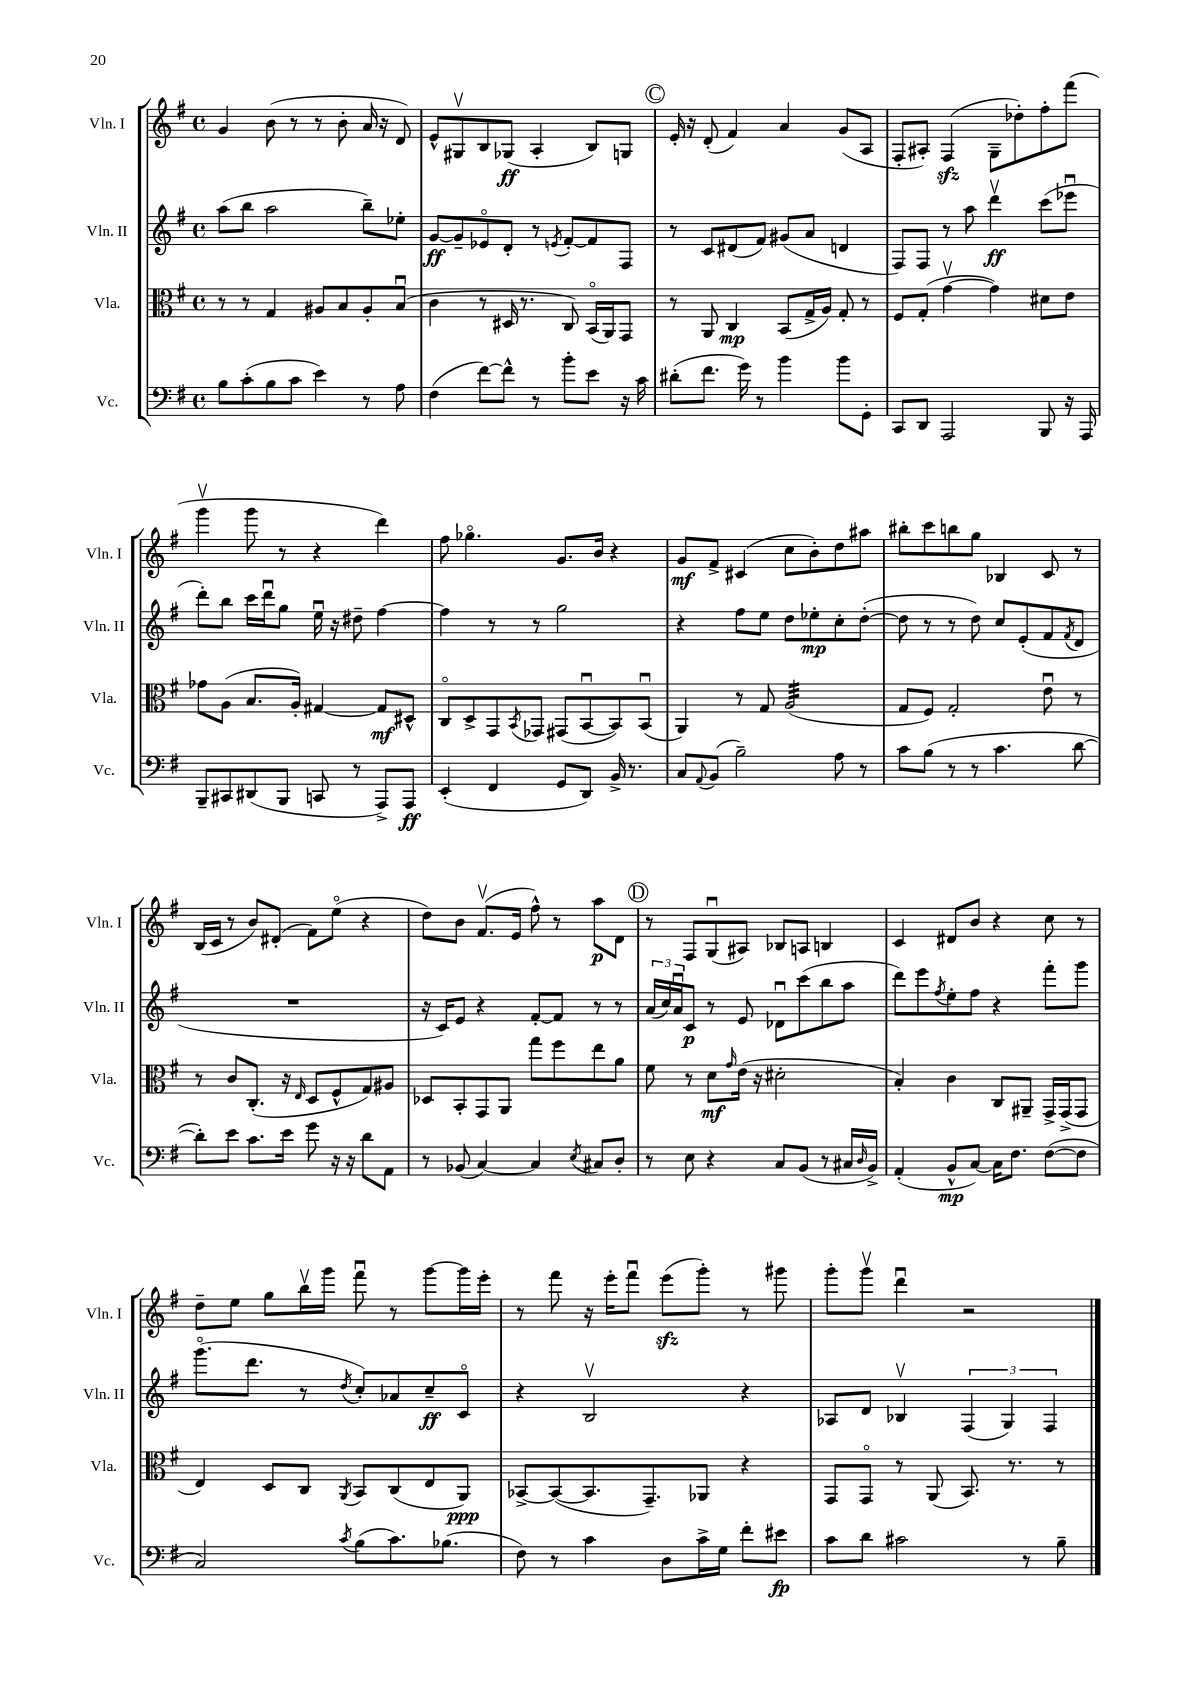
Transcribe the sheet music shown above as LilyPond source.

<<
\new StaffGroup <<
\new Staff = "s0" \with { instrumentName = "Vln. I" shortInstrumentName = "Vln. I" } {
    \clef treble \key g \major \defaultTimeSignature \time 4/4
    g'4 b'8( r8 r8 b'8-. a'16 r16 d'8) |
    e'8-^ gis8\upbow b8 ges8\ff( a4-. b8) g8 |
    \mark \markup { \circle "C" } e'16-. r16 d'8-.( fis'4) a'4 g'8( a8 |
    fis8-. ais8-.) fis4\sfz( g8-- des''8-.) fis''8-. fis'''8( |
    g'''4\upbow g'''8 r8 r4 d'''4) |
    fis''8 ges''4.\flageolet g'8. b'16 r4 |
    g'8\mf fis'8-> cis'4( c''8 b'8-.) d''8 ais''8 |
    bis''8-. c'''8 b''8 g''8 bes4 c'8 r8 |
    b16( c'16 r8 b'8) dis'8-.( fis'8) e''8\flageolet( r4 |
    d''8) b'8 fis'8.\upbow( e'16 fis''8-^) r8 a''8\p d'8 |
    \mark \markup { \circle "D" } r8 fis8 g8\downbow( ais8) bes8 a8 b4 |
    c'4 dis'8 b'8 r4 c''8 r8 |
    d''8-- e''8 g''8 b''16\upbow g'''16 fis'''8\downbow r8 g'''8~ g'''16 e'''16-. |
    r8 fis'''8 r16 e'''16-. fis'''8\downbow e'''8\sfz( g'''8-.) r8 gis'''8 |
    g'''8-. g'''8\upbow d'''4\downbow r2 \bar "|." |
}
\new Staff = "s1" \with { instrumentName = "Vln. II" shortInstrumentName = "Vln. II" } {
    \clef treble \key g \major \defaultTimeSignature \time 4/4
    a''8( b''8 a''2 b''8--) ees''8-. |
    g'8~\ff g'8-- ees'8\flageolet d'8-. r8 \acciaccatura { e'8 } fis'8~-. fis'8 fis8 |
    \mark \markup { \circle "C" } r8 c'8 dis'8( fis'8) gis'8( a'8 d'4 |
    fis8) fis8 r8 a''8 d'''4\upbow\ff c'''8( ees'''8\downbow |
    d'''8-.) b''8 c'''16 d'''16\downbow g''8 e''16\downbow r16 dis''8-- fis''4~ |
    fis''4 r8 r8 g''2 |
    r4 fis''8 e''8 d''8 ees''8-.\mp c''8-. d''8~-.( |
    d''8 r8 r8 d''8) c''8 e'8-.( fis'8 \acciaccatura { fis'8 } d'8 |
    R1 |
    r16 c'16) e'8 r4 fis'8~-. fis'8 r8 r8 |
    \mark \markup { \circle "D" } \tuplet 3/2 { a'16( c''16) a'16\downbow } c'8\p r8 e'8 des'8\downbow c'''8( b''8 a''8 |
    d'''8) e'''8 \acciaccatura { fis''8 } e''8-. fis''8 r4 fis'''8-. g'''8 |
    g'''8.\flageolet( d'''8. r8 \acciaccatura { d''8 } c''8-.) aes'8 c''8--\ff c'8\flageolet |
    r4 b2\upbow r4 |
    aes8 d'8 bes4\upbow \tuplet 3/2 { fis4( g4) fis4 } \bar "|." |
}
\new Staff = "s2" \with { instrumentName = "Vla." shortInstrumentName = "Vla." } {
    \clef alto \key g \major \defaultTimeSignature \time 4/4
    r8 r8 g4 ais8 b8 ais8-. b8\downbow( |
    c'4 r8 dis16 r8. c8) b,16\flageolet( a,16) g,8 |
    \mark \markup { \circle "C" } r8 a,8 c4\mp b,8( g16-> a16) g8-. r8 |
    fis8 g8-.( g'4~\upbow g'4) dis'8 e'8 |
    ges'8 a8( b8. a16-.) gis4~ gis8\mf dis8-^ |
    c8\flageolet d8-> g,8 \acciaccatura { b,8 } ges,8 gis,8( b,8~\downbow b,8) b,8\downbow( |
    a,4) r8 g8 a2:32( |
    g8 fis8) g2-. e'8\downbow r8 |
    r8 c'8 c8.-.( r16 \grace { e16 } d8 fis8-^ g8) ais8 |
    des8 b,8-. g,8 a,8 g''8 fis''8 e''8 a'8 |
    \mark \markup { \circle "D" } fis'8 r8 d'8\mf \grace { g'16 } e'16( r16 dis'2-. |
    b4-.) c'4 c8 ais,8-- g,16-> g,16->( g,8 |
    e4) d8 c8 \acciaccatura { a,8 } b,8 c8( e8 a,8\ppp) |
    bes,8~-> bes,8~( bes,8. g,8.--) aes,8 r4 |
    g,8 g,8\flageolet r8 a,8( b,8.) r8. r8 \bar "|." |
}
\new Staff = "s3" \with { instrumentName = "Vc." shortInstrumentName = "Vc." } {
    \clef bass \key g \major \defaultTimeSignature \time 4/4
    b8 c'8-.( b8 c'8 e'4) r8 a8 |
    fis4( fis'8~) fis'8-^ r8 b'8-. e'8 r16 c'16 |
    \mark \markup { \circle "C" } dis'8-.( fis'8. g'16) r8 b'4 b'8 g,8-. |
    c,8 d,8 a,,2 b,,8 r16 a,,16 |
    b,,8-- cis,8 dis,8( b,,8 c,8 r8 a,,8->) a,,8\ff |
    e,4-.( fis,4 g,8 d,8) b,16-> r8. |
    c8 \appoggiatura { a,8 } b,8( b2--) a8 r8 |
    c'8 b8( r8 r8 c'4. d'8~ |
    d'8-.) e'8 c'8. e'16 g'8 r16 r16 d'8 a,8 |
    r8 bes,8( c4~) c4 \acciaccatura { e8 } cis8 d8-. |
    \mark \markup { \circle "D" } r8 e8 r4 c8 b,8( r8 cis16 \grace { d16 } b,16->) |
    a,4-.( b,8-^\mp c8~) c16 fis8. fis8~( fis8 |
    c2) \acciaccatura { c'8 } b8( c'8.) bes8.( |
    fis8) r8 c'4 d8 c'16-> g16 fis'8-. eis'8\fp |
    c'8 d'8 cis'2 r8 b8-- \bar "|." |
}
>>
>>
\layout { \context { \Score \remove "Bar_number_engraver" } }
